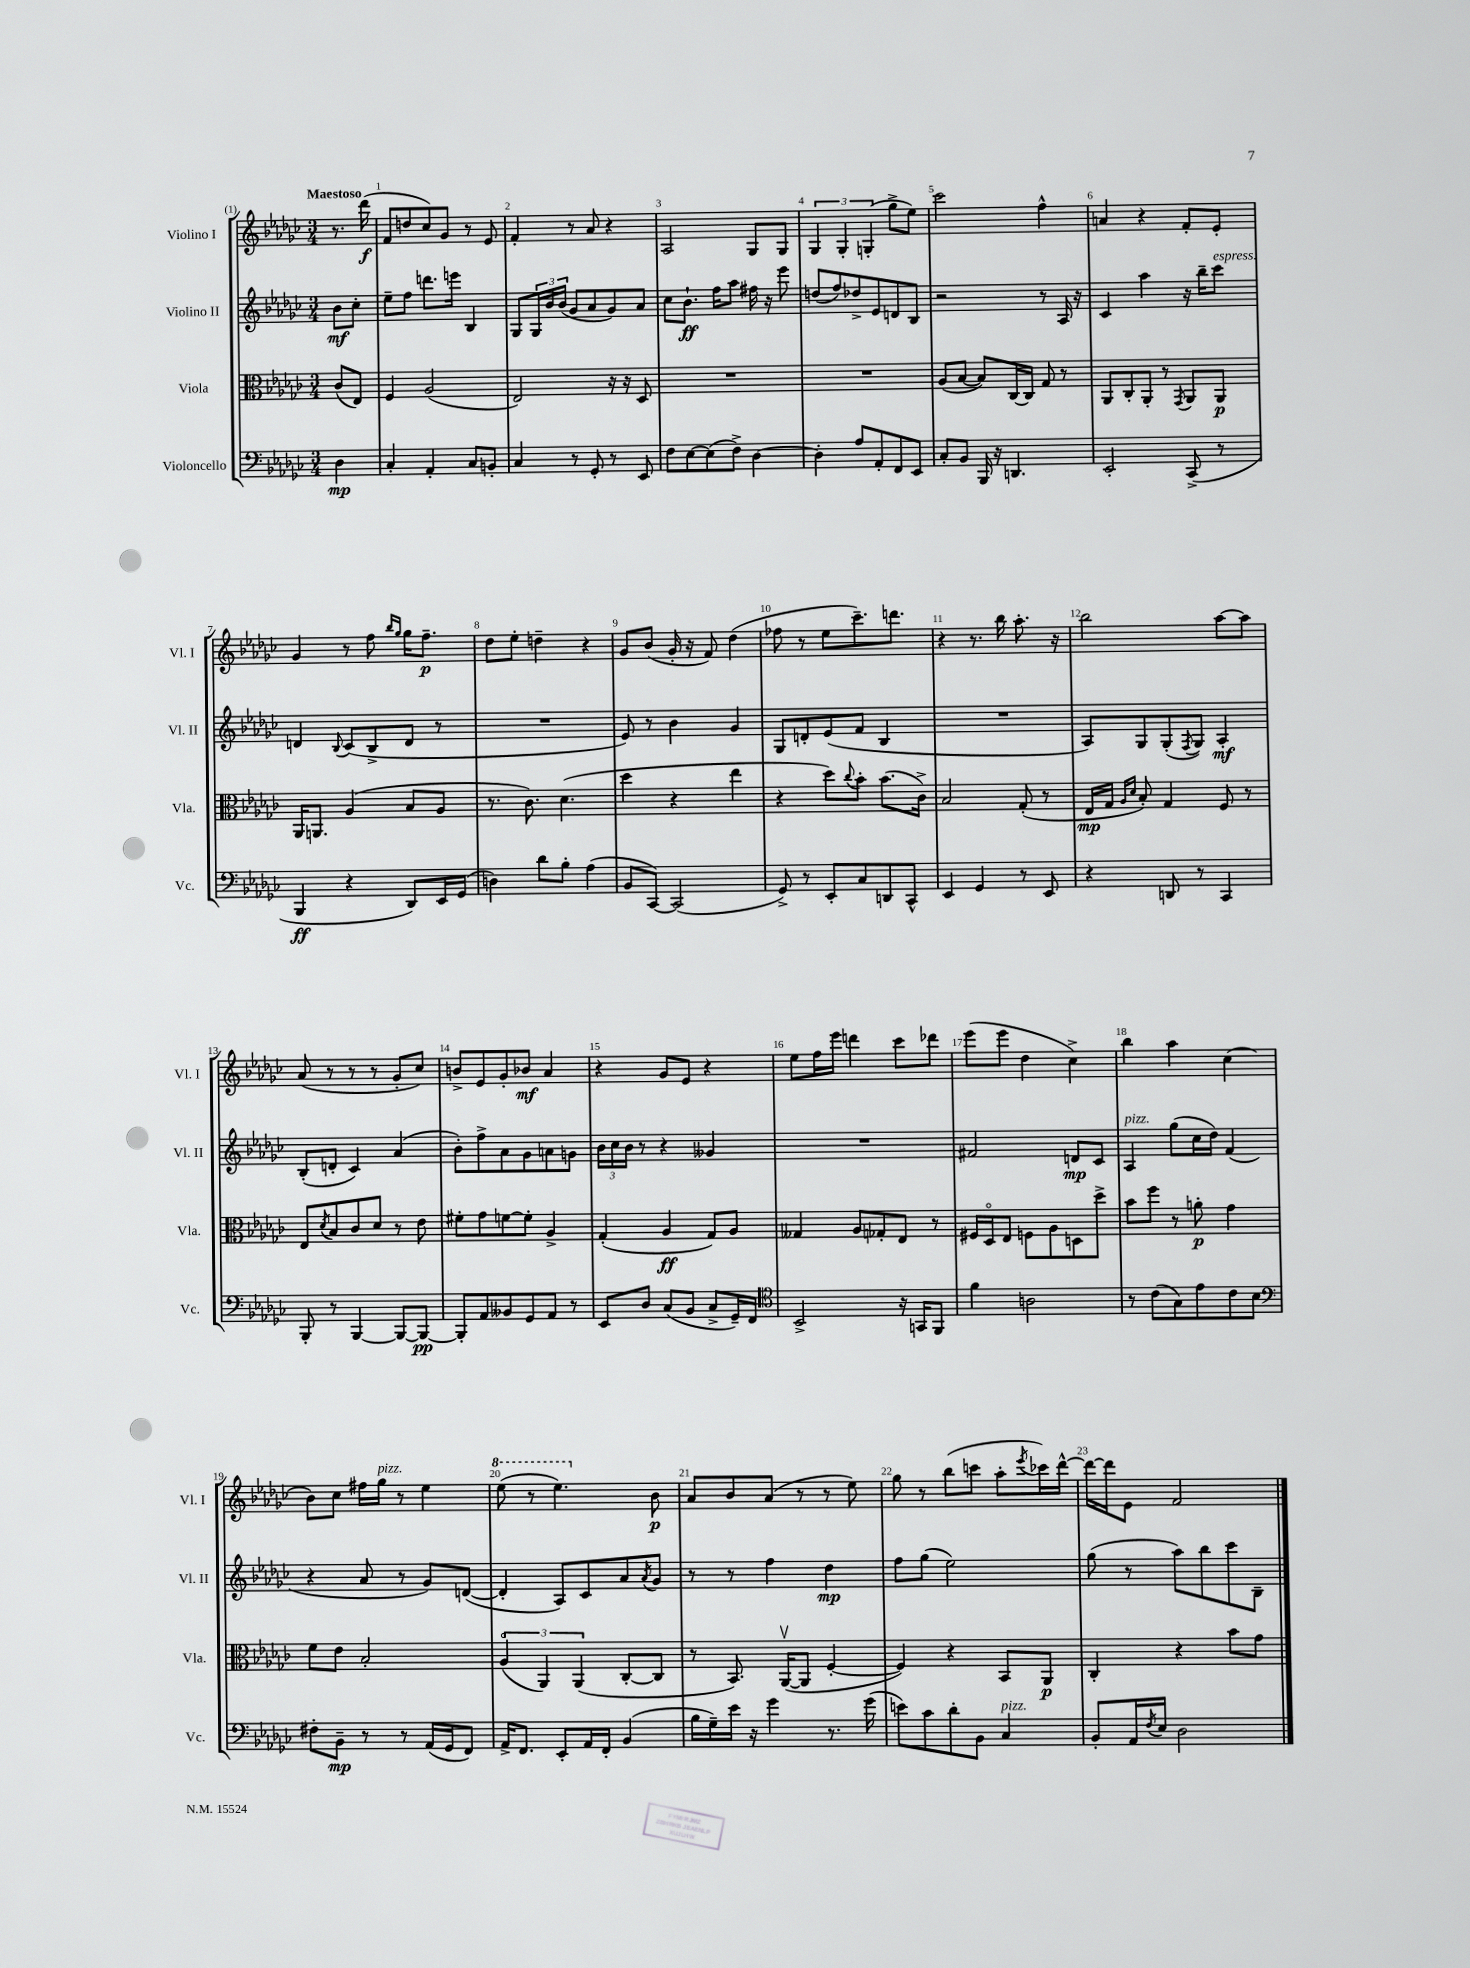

**kern	**kern	**kern	**kern
*staff4	*staff3	*staff2	*staff1
*clefF4	*clefC3	*clefG2	*clefG2
*k[b-e-a-d-g-c-]	*k[b-e-a-d-g-c-]	*k[b-e-a-d-g-c-]	*k[b-e-a-d-g-c-]
*M3/4	*M3/4	*M3/4	*M3/4
4D-\	(8c-/L	8b-\L	8.r
.	8E-/J)	8cc-'\J	.
.	.	.	(16ddd-\
=	=	=	=
4C-'/	4F/	8ee-~\L	8f/L
.	.	8ff\J	8dd/
4AA-'/	(2A-/	8.ddd\L	8cc-/)
.	.	.	8g-/J
.	.	16eee\Jk	.
8C-/L	.	4B-/	8r
8BB'/J	.	.	8e-/
=	=	=	=
4C-/	2E-/)	8G-/L	4f'/
.	.	24G-/L	.
.	.	24b-/	.
.	.	(24b-/JJ	.
8r	.	8g-/L	8r
8GG-'/	.	8a-/	8a-/
8r	16r	8g-/)	4r
.	16r	.	.
8EE-/	8D-/	8a-/J	.
=	=	=	=
8F\L	2.r	8cc-\L	2A-/
[8E-\	.	8.b-`\J	.
(8E-\]	.	.	.
.	.	16ff\LK	.
8F^\J)	.	8aa-\J	.
[4D-\	.	16ff#\	8G-/L
.	.	16r	.
.	.	8eee-\	8G-/J
=	=	=	=
4D-'\]	2.r	(8dd/L	6G-/
.	.	8ff/)	.
.	.	.	6G-'/
8A-/L	.	8dd-^/	.
.	.	.	(6G'/
8AA-'/	.	8e-/	.
8FF/	.	8d/	8gg-^\L
8EE-/J	.	8B-/J	8ee-\J)
=	=	=	=
8C-'/L	(8A-/L	2r	2ccc-\
8BB-/J	[8B-/J	.	.
16BBB-/	8B-/]L)	.	.
16r	.	.	.
4.DD/	[16C-/L	.	.
.	16C-/]JJ	.	.
.	8G-/	8r	4ff^^\
.	8r	16A-/	.
.	.	16r	.
=	=	=	=
2EE-'/	8AA-/L	4c-/	4a/
.	8C-'/	.	.
.	8AA-'/J	4aa-\	4r
.	8r	.	.
.	8qGG-/	.	.
(8CC-^/	8AA-/L	16r	8f'/L
.	.	16bb-~\LK	.
8r	8AA-/J	8ccc-\J	8e-'/J
=	=	=	=
4BBB-/	16AA-/LK	4d/	4g-/
.	8.AA/J	.	.
.	.	8qqB-/	.
4r	(4A-/	(8c-/L	8r
.	.	8B-^/	8ff\
.	.	.	16qqbb-/LL
.	.	.	16qqgg-/JJ
8DD-/L)	8B-/L	8d/J	16gg-\LK
.	.	.	8.ff~\J
16EE-/L	8A-/J	8r	.
(16GG-/JJ	.	.	.
=	=	=	=
4D\)	8.r	2.r	8dd-\L
.	.	.	8ee-'\J
.	8.c-\)	.	.
8d-\L	.	.	4dd~\
8B-'\J	(4.d-\	.	.
(4A-\	.	.	4r
=	=	=	=
8BB-/L	4dd-\	8e-/)	8g-/L
[8CC-/J)	.	8r	(8b-/J
(2CC-/]	4r	4b-\	16g-'/
.	.	.	16r
.	.	.	8f/)
.	4ee-\	4g-/	(4dd-\
=	=	=	=
8GG-^/)	4r	8G-/L	8ff-\
8r	.	8d'/	8r
8EE-'/L	8dd-\L)	(8e-/	8ee-\L
.	8qqcc-/	.	.
8C-/	8b-'\J	8f/J	8.ccc-~\)
8DD/	(8.b-\L	4B-/	.
.	.	.	8.ddd\J
8CC-^^/J	.	.	.
.	16c-^\Jk)	.	.
=	=	=	=
4EE-/	2B-/	2.r	4r
4GG-/	.	.	8.r
.	.	.	16bb-\
8r	(8G-'/	.	8.aa-'\
8EE-/	8r	.	.
.	.	.	16r
=	=	=	=
4r	16E-/LL	8A-/L)	2bb-\
.	16G-/JJ	.	.
.	16qqA-/LL	.	.
.	16qqd-/JJ	.	.
.	8B-'/)	8G-/	.
8DD/	4G-/	(8G-'/	.
.	.	8qF/	.
8r	.	8G-/J)	.
4CC-/	8F/	4A-'/	[8aa-\L
.	8r	.	8aa-\]J
=	=	=	=
8BBB-'/	8E-/L	(8B-'/L	(8a-/
.	8qd-/	.	.
8r	8B-/	8d'/J	8r
[4BBB-/	8c-/	4c-/)	8r
.	8d-/J	.	8r
8BBB-/_L	8r	(4a-/	8g-'/L
8BBB-/_J	8e-\	.	8cc-/J)
=	=	=	=
8BBB-'/]L	8f#'\L	8b-'\L)	8b^/L
8AA-/	8g-\	8ff^\	8e-/
8BB--/	[8f\	8a-\	8g-'/
8GG-/	8f'\]J	8g-\	8b-/J
8AA-/J	4A-^/	8a\	4a-/
8r	.	8g\J	.
=	=	=	=
8EE-/L	(4G-'/	24b-\LL	4r
.	.	24cc-\	.
.	.	24b-\JJ	.
8D-/J	.	8r	.
(8C-/L	4A-/	4r	8g-/L
8BB-/J	.	.	8e-/J
8C-^/L	8G-/L)	4g--/	4r
16GG-~/L)	8A-/J	.	.
16FF/JJ	.	.	.
=	=	=	=
*clefC4	*	*	*
2BB-^/	4G--/	2.r	8ee-\L
.	.	.	16ff\L
.	.	.	16eee-\JJ
.	8A-/L	.	4ddd\
.	8G-'/	.	.
16r	8E-/J	.	8ccc-\L
16GG/LK	.	.	.
8FF/J	8r	.	8ddd-\J
=	=	=	=
4f\	16F#/LL	2f#/	(8eee-\L
.	16D-o/J	.	.
.	8E-/J	.	8eee-\J
2A\	8F\L	.	4dd-\
.	8A-\	.	.
.	8D\	8d/L	4cc-^\)
.	8dd-^\J	8c-/J	.
=	=	=	=
8r	8b-\L	4A-/	4bb-\
(8c-\L	8ff\J	.	.
8G-\)	8r	(8gg-\L	4aa-\
8e-\	8a'\	16cc-\L	.
.	.	16dd-\JJ)	.
8c-\	4g-\	(4f/	(4cc-\
8B-\J	.	.	.
=	=	=	=
*clefF4	*	*	*
8F#'\L	8f\L	4r	8b-\L)
8BB-~\J	8e-\J	.	8cc-\J
8r	2B-'/	8a-/	16ff#\LL
.	.	.	16gg-\JJ
8r	.	8r	8r
(16AA-/LL	.	8g-/L)	4ee-\
16GG-/J	.	.	.
8FF/J)	.	([8d/J	.
=	=	=	=
16AA-^/LK	(6A-o/	4d'/]	(8eee-\
8.FF/J	.	.	.
.	.	.	8r
.	6AA-/)	.	.
8EE-'/L	.	8A-/L)	4.eee-\)
.	(6AA-/	.	.
16AA-/L	.	8c-/	.
16FF'/JJ	.	.	.
(4BB-/	[8C-'/L	8a-/	.
.	.	8qa-/	.
.	8C-/]J	8g-/J	8b-\
=	=	=	=
16B-\LL	8r	8r	8a-/L
16G-~\)	.	.	.
16e-\JJ	8.BB-/)	8r	8b-/
16r	.	.	.
4g-\	.	4ff\	(8a-/J
.	([16AA-v/LK	.	.
.	8AA-/]J	.	8r
8.r	[4F'/	4dd-\	8r
.	.	.	8ee-\)
(16g-\	.	.	.
=	=	=	=
8e\L)	4F/])	8ff\L	8gg-\
8c-\	.	(8gg-\J	8r
8d-'\	4r	2ee-\)	(8bb-\L
8BB-\J	.	.	8ccc\J
4C-/	8BB-/L	.	8aa-'\L
.	.	.	8qeee-/
.	8AA-/J	.	16ccc-\L)
.	.	.	[16ddd-^^\JJ
=	=	=	=
8BB-'/L	4C-'/	(8gg-\	16ddd-\_LL
.	.	.	16ddd-\]J
16AA-/L	.	8r	8e-\J
8qF/	.	.	.
16E-/JJ	.	.	.
2D-\	4r	8aa-\L)	2f/
.	.	8bb-\	.
.	8b-\L	8ccc-\	.
.	8g-\J	8B-~\J	.
==	==	==	==
*-	*-	*-	*-
